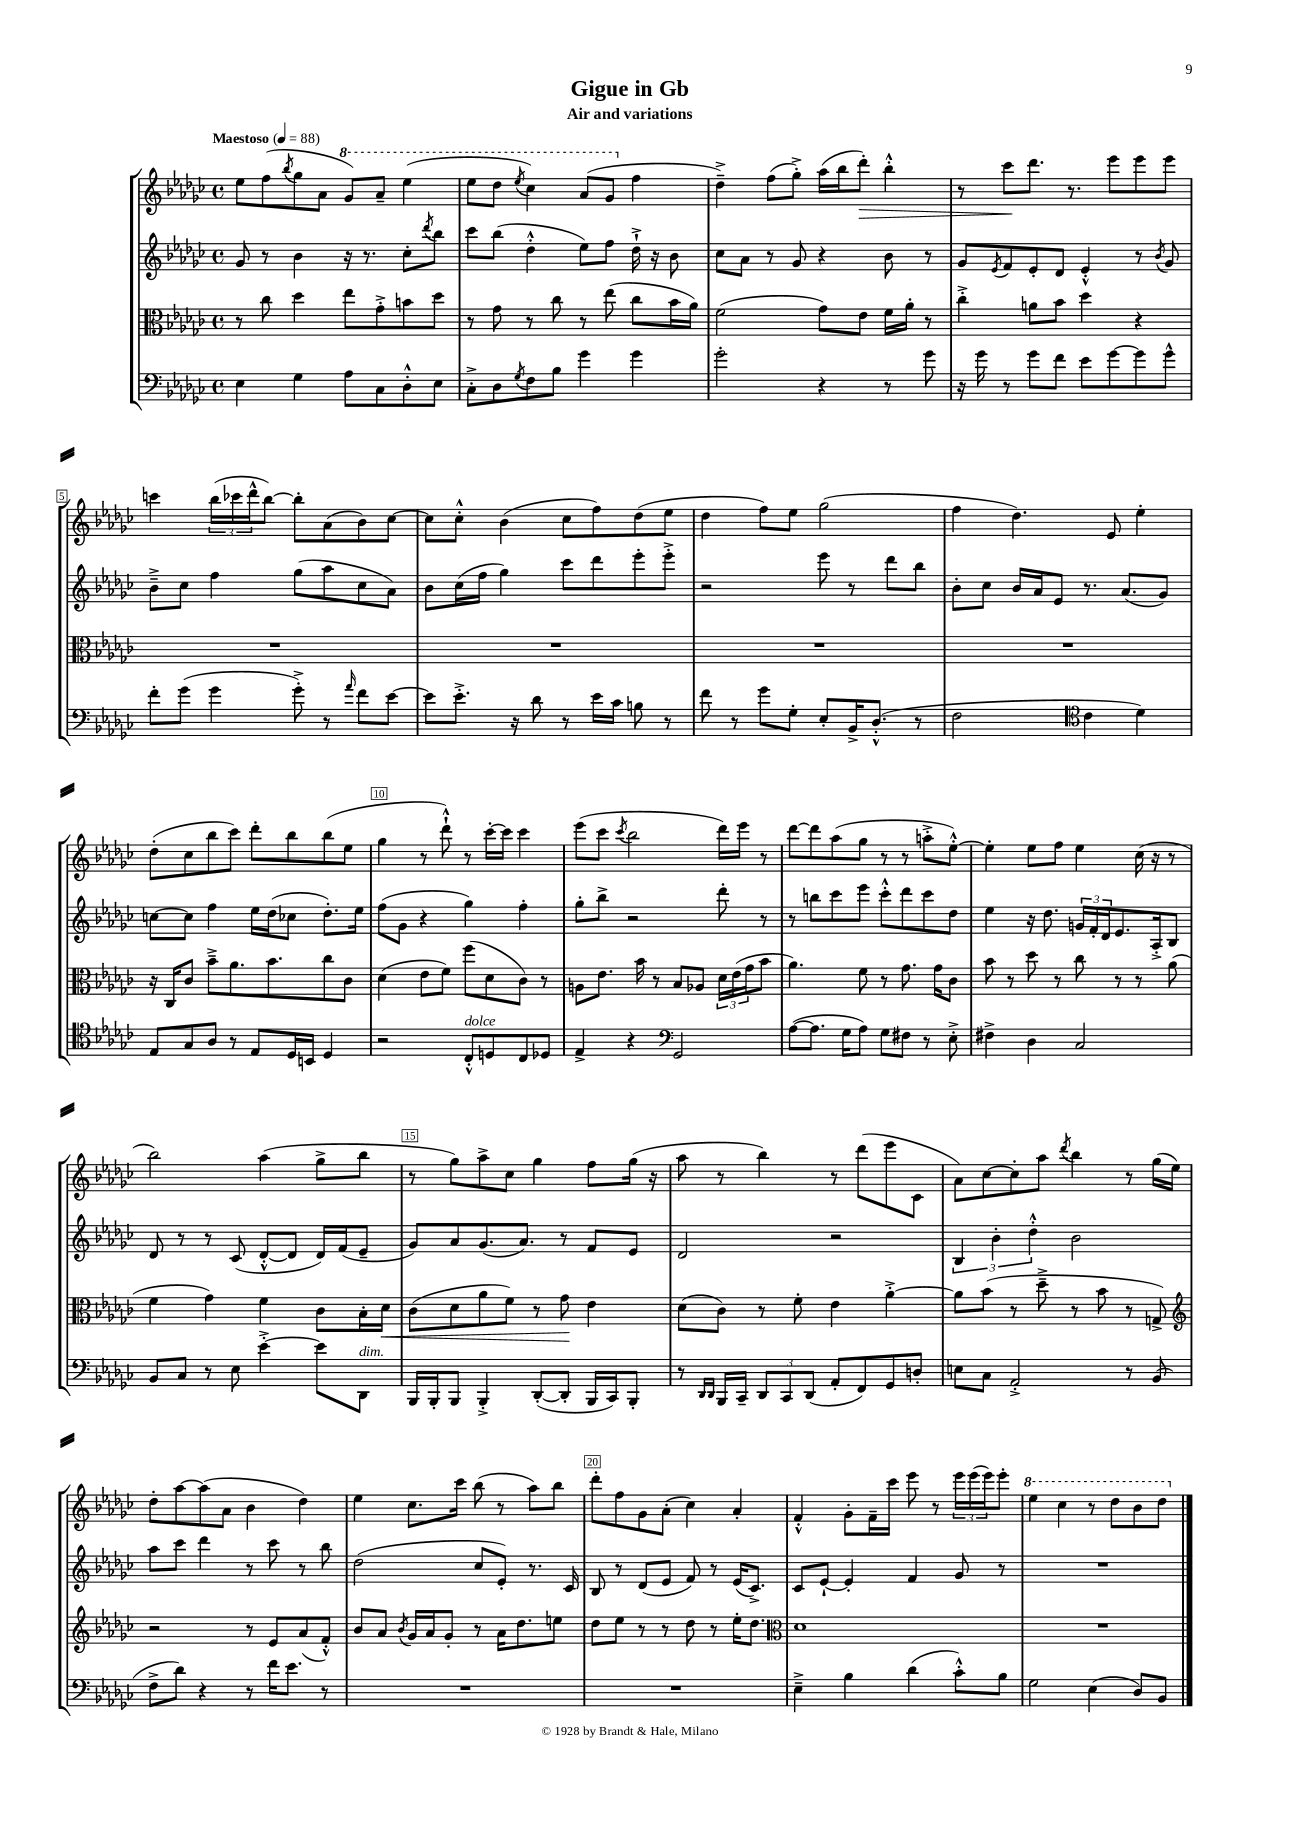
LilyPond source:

\header { title = "Gigue in Gb" subtitle = "Air and variations" }
<<
\new StaffGroup <<
\new Staff = "s0" {
    \clef treble \key ges \major \defaultTimeSignature \time 4/4 \tempo "Maestoso" 4 = 88
    ees''8 f''8( \acciaccatura { bes''8 } ges''8 aes'8 \ottava #1 ges''8) aes''8-- ees'''4( |
    ees'''8 des'''8 \acciaccatura { ees'''8 } ces'''4) aes''8( ges''8 \ottava #0 f''4 |
    des''4--->) f''8( ges''8-.->) aes''16( bes''16 des'''8-.\>) bes''4-.-^ |
    r8 ces'''8\! des'''8. r8. ees'''8 ees'''8 ees'''8 |
    c'''4 \tuplet 3/2 { bes''16( ces'''16 des'''16-^ } bes''8~) bes''8-. aes'8( bes'8) ces''8~ |
    ces''8 ces''8-.-^ bes'4( ces''8 f''8) des''8( ees''8 |
    des''4 f''8) ees''8 ges''2( |
    f''4 des''4.) ees'8 ees''4-. |
    des''8-.( ces''8 bes''8 ces'''8) des'''8-. bes''8 bes''8( ees''8 |
    ges''4 r8 des'''8-!-^) r8 ces'''16~-. ces'''16 ces'''4 |
    ees'''8( ces'''8 \acciaccatura { ces'''8 } bes''2 des'''16) ees'''16 r8 |
    des'''8~ des'''8 aes''8( ges''8 r8 r8 a''8-.-> ees''8~-.-^) |
    ees''4-. ees''8 f''8 ees''4 ces''16( r16 r8 |
    bes''2) aes''4( ges''8-> bes''8 |
    r8 ges''8) aes''8-> ces''8 ges''4 f''8 ges''16( r16 |
    aes''8 r8 bes''4) r8 des'''8( ees'''8 ces'8 |
    aes'8) ces''8~ ces''8-. aes''8 \acciaccatura { des'''8 } bes''4 r8 ges''16( ees''16) |
    des''8-. aes''8~ aes''8( aes'8 bes'4 des''4) |
    ees''4 ces''8. ces'''16 bes''8( r8 aes''8) bes''8 |
    des'''8-. f''8 ges'8 aes'8-.( ces''4) aes'4-. |
    f'4-.-^ ges'8-. f'16-- ces'''16 ees'''8 r8 \tuplet 3/2 { ees'''16 ees'''16( ees'''16) } ees'''8-. |
    \ottava #1 ees'''4 ces'''4 r8 des'''8 bes''8 des'''8 \ottava #0 \bar "|." |
}
\new Staff = "s1" {
    \clef treble \key ges \major \defaultTimeSignature \time 4/4
    ges'8 r8 bes'4 r16 r8. ces''8-. \acciaccatura { des'''8 } bes''8 |
    ces'''8 bes''8( des''4-.-^ ees''8) f''8 des''16-!-> r16 bes'8 |
    ces''8 aes'8 r8 ges'8 r4 bes'8 r8 |
    ges'8 \acciaccatura { ees'8 } f'8 ees'8-. des'8 ees'4-.-^ r8 \acciaccatura { bes'8 } ges'8 |
    bes'8---> ces''8 f''4 ges''8( aes''8 ces''8 aes'8) |
    bes'8 ces''16( f''16 ges''4) ces'''8 des'''8 ees'''8-. ees'''8-.-> |
    r2 ees'''8 r8 des'''8 bes''8 |
    bes'8-. ces''8 bes'16 aes'16 ees'8 r8. aes'8.( ges'8) |
    c''8~ c''8 f''4 ees''16 des''16( ces''8 des''8.-.) ees''16 |
    f''8( ges'8 r4 ges''4) f''4-. |
    ges''8-. bes''8-> r2 des'''8-. r8 |
    r8 b''8 ces'''8 ees'''8 ces'''8-.-^ des'''8 ces'''8 des''8 |
    ees''4 r16 des''8. \tuplet 3/2 { g'16 f'16-. des'16 } ees'8. aes16-.-> bes8 |
    des'8 r8 r8 ces'8( des'8~-.-^ des'8 des'16) f'16( ees'8-- |
    ges'8) aes'8 ges'8.( aes'8.) r8 f'8 ees'8 |
    des'2 r2 |
    \tuplet 3/2 { bes4 bes'4-. des''4-.-^ } bes'2 |
    aes''8 ces'''8 des'''4 r8 ces'''8 r8 bes''8 |
    des''2( ces''8 ees'8-.) r8. ces'16 |
    bes8 r8 des'8( ees'8 f'8) r8 ees'16( ces'8.->) |
    ces'8 ees'8~-! ees'4-. f'4 ges'8 r8 |
    R1 \bar "|." |
}
\new Staff = "s2" {
    \clef alto \key ges \major \defaultTimeSignature \time 4/4
    r8 ces''8 des''4 ees''8 ges'8-.-> b'8 des''8 |
    r8 ges'8 r8 ces''8 r8 ees''8( ces''8 bes'16 aes'16) |
    f'2( ges'8) ees'8 f'16 aes'16-. r8 |
    ces''4-.-> a'8 bes'8 des''4 r4 |
    R1 |
    R1 |
    R1 |
    R1 |
    r16 ces16 ces'8 bes'8---> aes'8. bes'8. ces''8 ces'8 |
    des'4( ees'8 f'8) f''8( des'8 ces'8) r8 |
    a8 ees'8. bes'16 r8 bes8 aes8 \tuplet 3/2 { des'16 ees'16( ges'16 } bes'8 |
    aes'4.) f'8 r8 ges'8. ges'16 ces'8 |
    bes'8 r8 des''8 r8 ces''8 r8 r8 aes'8( |
    f'4 ges'4) f'4 ces'8 bes16-. des'16\< |
    ces'8( des'8 aes'8 f'8) r8 ges'8\! ees'4 |
    des'8( ces'8) r8 f'8-. ees'4 aes'4~-.-> |
    aes'8 bes'8( r8 des''8---> r8 bes'8 r8 g8->) |
    \clef treble r2 r8 ees'8 aes'8( f'8-.-^) |
    bes'8 aes'8 \acciaccatura { bes'8 } ges'16 aes'16 ges'8-. r8 aes'16 des''8. e''8 |
    des''8 ees''8 r8 r8 des''8 r8 ees''16-. des''8. |
    \clef alto des'1 |
    R1 \bar "|." |
}
\new Staff = "s3" {
    \clef bass \key ges \major \defaultTimeSignature \time 4/4
    ees4 ges4 aes8 ces8 des8-.-^ ees8 |
    ces8-.-> des8 \acciaccatura { ges8 } f8 bes8 ges'4 ges'4 |
    ges'2-. r4 r8 ges'8 |
    r16 ges'16 r8 ges'8 f'8 ees'8 ges'8~ ges'8 ges'8-^ |
    f'8-. ges'8( ges'4 ges'8-.->) r8 \grace { aes'16 } f'8 ees'8~ |
    ees'8 ees'8.-.-> r16 des'8 r8 ees'16 ces'16 b8 r8 |
    f'8 r8 ges'8 ges8-. ees8-. bes,16-> des8.-.-^( r8 |
    f2 \clef tenor ces'4 des'4) |
    ees8 ges8 aes8 r8 ees8 des16 b,16 des4 |
    r2 ces8-.-^^\markup { \italic "dolce" } d8 ces8 des8 |
    ees4-> r4 \clef bass ges,2 |
    aes8~( aes8. ges16 aes8) ges8 fis8 r8 ees8-.-> |
    fis4-> des4 ces2 |
    bes,8 ces8 r8 ees8 ees'4~-.-> ees'8 des,8^\markup { \italic "dim." } |
    bes,,16 bes,,16-. bes,,8 bes,,4-.-> des,8~-.( des,8-. bes,,16 ces,16) bes,,8-. |
    r8 \grace { des,16 des,16 } bes,,16 ces,16-- \tuplet 3/2 { des,8 ces,8 des,8( } aes,8-. f,8) ges,8 d8-. |
    e8 ces8 aes,2-.-> r8 bes,8( |
    f8-> des'8) r4 r8 f'16 ees'8. r8 |
    R1 |
    R1 |
    ees4---> bes4 des'4( ces'8-.-^) bes8 |
    ges2 ees4( des8) bes,8 \bar "|." |
}
>>
>>
\layout { \context { \Score \override BarNumber.break-visibility = ##(#f #t #t) barNumberVisibility = #(every-nth-bar-number-visible 5) \override BarNumber.stencil = #(make-stencil-boxer 0.1 0.3 ly:text-interface::print) } }
